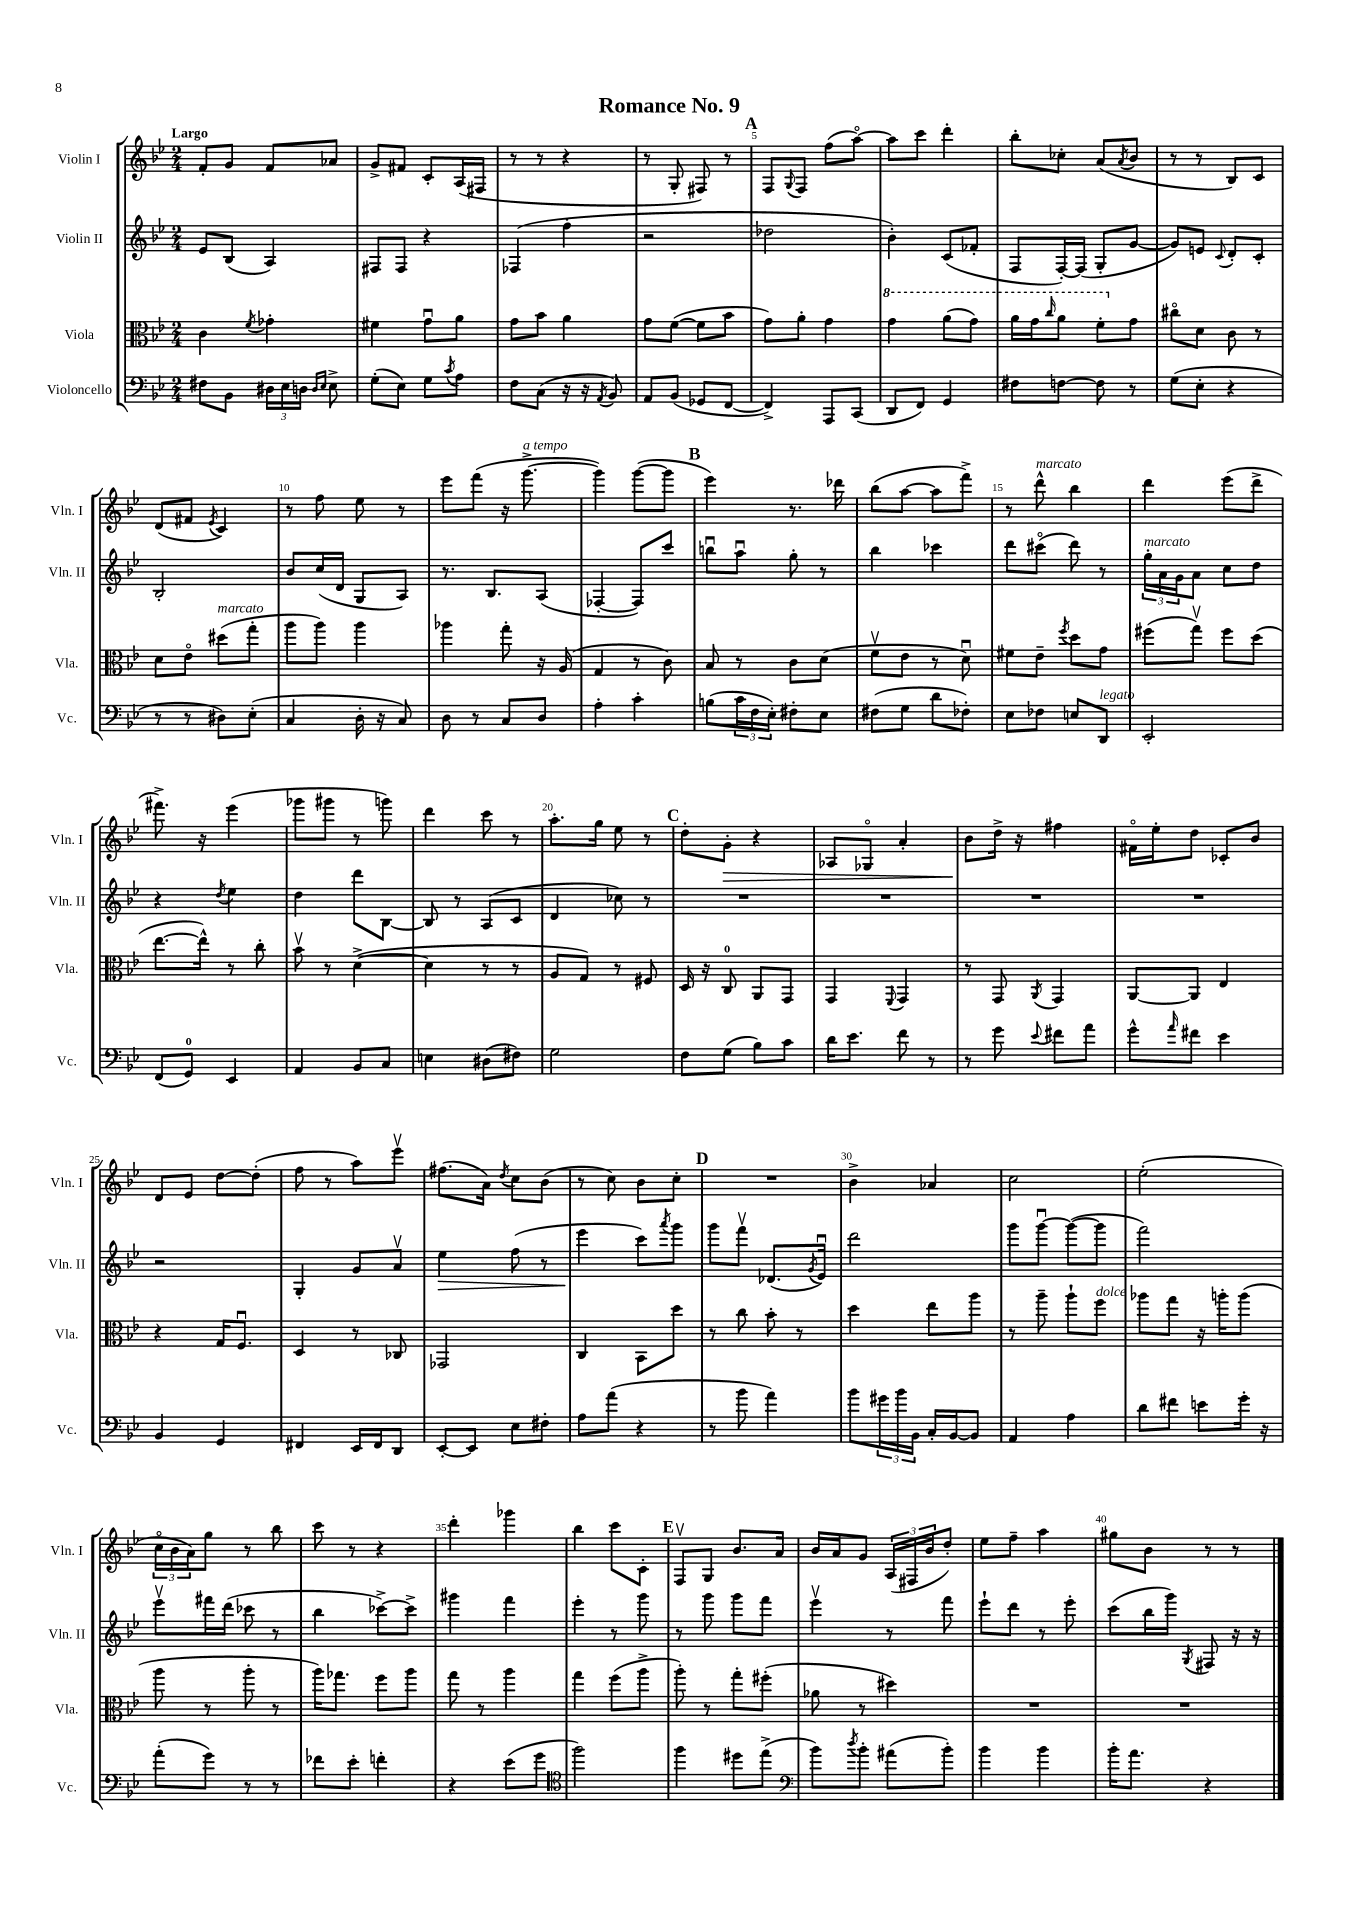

**kern	**kern	**kern	**kern
*staff4	*staff3	*staff2	*staff1
*clefF4	*clefC3	*clefG2	*clefG2
*k[b-e-]	*k[b-e-]	*k[b-e-]	*k[b-e-]
*M2/4	*M2/4	*M2/4	*M2/4
8F#	4c	8e-	8f'
8BB-	.	(8B-	8g
.	8qf	.	.
24D#	4g-'	4A)	8f
24E-	.	.	.
24D	.	.	.
16qqD	.	.	.
16qqE-	.	.	.
8E-^	.	.	8a-
=	=	=	=
(8G'	4f#	8F#	8g^
8E-)	.	8F#	8f#
8G	8gu	4r	8c'
8qc	.	.	.
8A	8a	.	(16A
.	.	.	16F#
=	=	=	=
8F	8g	(4F-	8r
(8C	8b-	.	8r
16r	4a	4ff'	4r
16r	.	.	.
8qAA	.	.	.
8BB-)	.	.	.
=	=	=	=
8AA	8g	2r	8r
(8BB-	([8f	.	8G'
8GG-	8f]	.	8F#)
[8FF	8b-	.	8r
=	=	=	=
4FF^])	8g)	2dd-	8F
.	.	.	8qqG
.	8a'	.	8F
8AAA	4g	.	(8ff
(8CC	.	.	[8aao)
=	=	=	=
8DD	4gg	4b-')	8aa]
8FF)	.	.	8ccc
4GG	(8aa	(8c	4ddd'
.	8gg)	8f-'	.
=	=	=	=
8F#	16aa	8F	8bb-'
.	16gg	.	.
.	16qqccc	.	.
[8F	8aa	[16F')	8cc-'
.	.	(16F]	.
8F]	8ff'	8G'	(8a
.	.	.	8qa
8r	8g	[8g	8b-
=	=	=	=
(8G	8cc#o	8g])	8r
8E-'	8d	8e	8r
.	.	8qqc	.
4r	8c	8d'	8B-)
.	8r	8c'	8c
=	=	=	=
8r	8d	2B-'	(8d
8r	8e-o	.	8f#
.	.	.	8qe-
8D#)	(8dd#	.	4c)
(8E-'	8gg'	.	.
=	=	=	=
4C	8aa	8b-	8r
.	8aa)	(16cc	8ff
.	.	16d	.
16D'	4aa	8G	8ee-
16r	.	.	.
8C)	.	8A)	8r
=	=	=	=
8D	4aa-	8.r	8eee-
8r	.	.	(8fff
.	.	8.B-	.
8C	8gg'	.	16r
.	.	.	[8.ggg^
8D	16r	(8A	.
.	(16A	.	.
=	=	=	=
4A'	4G	[4F-'	4ggg])
4c'	8r	8F-])	([8ggg
.	8c)	8ccc	8ggg]
=	=	=	=
(8B	8B-	8bbu	4eee-)
24c	8r	8aau	.
24F	.	.	.
24E-')	.	.	.
8F#'	8c	8gg'	8.r
8E-	(8d	8r	.
.	.	.	16ddd-
=	=	=	=
(8F#	8fv	4bb-	(8bb-
8G	8e-	.	[8aa
8d	8r	4ccc-	8aa]
8F-')	8du)	.	8fff^)
=	=	=	=
8E-	8f#	8ddd	8r
8F-	8e-~	(8ccc#o	8ddd^^
.	8qff	.	.
8E	8dd	8ddd)	4bb-
8DD	8g	8r	.
=	=	=	=
2EE-'	(8ff#	24gg'	4ddd
.	.	24a	.
.	.	24g	.
.	8ggv)	8a	.
.	8ff#	8cc	(8eee-
.	(8dd	8dd	8ddd^
=	=	=	=
(8FF	[8.ee-	4r	8.fff#^)
8GG)	.	.	.
.	16ee-^^])	.	16r
.	.	8qdd	.
4EE-	8r	4ee-	(4eee-
.	8cc'	.	.
=	=	=	=
4AA	8b-v	4dd	8ggg-
.	8r	.	8ggg#
8BB-	([4d^	8ddd	8r
8C	.	[8B-	8ggg)
=	=	=	=
4E	4d]	8B-]	4ddd
.	.	8r	.
(8D#	8r	(8A	8ccc
8F#)	8r	8c	8r
=	=	=	=
2G	8A	4d	8.aa'
.	8G)	.	.
.	.	.	16gg
.	8r	8cc-)	8ee-
.	8F#	8r	8r
=	=	=	=
8F	16D	2r	8dd'
.	16r	.	.
(8G	8C	.	8g'
8B-)	8AA	.	4r
8c	8GG	.	.
=	=	=	=
16d	4GG	2r	8A-
8.e-	.	.	.
.	.	.	8G-o
.	8qqFF	.	.
8f	4GG	.	4a'
8r	.	.	.
=	=	=	=
8r	8r	2r	8b-
8g	8GG	.	16dd^
.	.	.	16r
8qqe-	8qAA	.	.
8f#	4GG	.	4ff#
8a	.	.	.
=	=	=	=
8g^^	[8AA	2r	16f#o
.	.	.	16ee-'
16qqa	.	.	.
8f#	8AA]	.	8dd
4e-	4E-	.	8c-'
.	.	.	8b-
=	=	=	=
4BB-	4r	2r	8d
.	.	.	8e-
4GG	16G	.	[8dd
.	8.Fu	.	.
.	.	.	(8dd']
=	=	=	=
4FF#	4D	4G'	8ff
.	.	.	8r
16EE-	8r	8g	8aa)
16FF#	.	.	.
8DD	8C-	8av	8eee-v
=	=	=	=
[8EE-'	2GG-	4ee-	(8.ff#
8EE-]	.	.	.
.	.	.	16a)
.	.	.	8qdd
8E-	.	(8ff	8cc
8F#'	.	8r	(8b-
=	=	=	=
8A	4C	4eee-	8r
(8a	.	.	8cc)
4r	8BB-	8ccc)	8b-
.	.	8qaaa	.
.	8dd	8ggg	8cc'
=	=	=	=
8r	8r	8ggg	2r
8b-	8cc	8fffv	.
4a)	8b-'	(8.d-	.
.	8r	.	.
.	.	8qg	.
.	.	16e-u)	.
=	=	=	=
8b-	4dd	2ddd	4b-^
24g#	.	.	.
24b-	.	.	.
24BB-	.	.	.
16C'	8ee-	.	4a-
[16BB-	.	.	.
8BB-]	8aa	.	.
=	=	=	=
4AA	8r	8ggg	2cc
.	8aa~	[8gggu	.
4A	8aa`	(8ggg_	.
.	8ff	8ggg]	.
=	=	=	=
8d	8aa-	2fff)	(2ee-'
8f#	8gg	.	.
8e	16r	.	.
.	16aa'	.	.
16g'	(8aa	.	.
16r	.	.	.
=	=	=	=
(8a'	8aa	8eee-v	24cco
.	.	.	24b-
.	.	.	24a)
8g)	8r	16fff#	8gg
.	.	(16ddd	.
8r	8aa'	8ccc-	8r
8r	8r	8r	8bb-
=	=	=	=
8f-	16aa)	4bb-	8ccc
.	8.gg-	.	.
8e-'	.	.	8r
4f'	8ff	[8ccc-^)	4r
.	8aa	8ccc-^]	.
=	=	=	=
4r	8gg	4ggg#	4ddd'
.	8r	.	.
(8e-	4aa	4fff	4ggg-
8g	.	.	.
=	=	=	=
*clefC4	*	*	*
2ff)	4gg	4eee-'	4bb-
.	(8ff	8r	8ccc
.	8aa^	8ggg	8c'
=	=	=	=
4ff	8aa')	8r	8Fv
.	8r	8ggg	8G
8dd#	8gg'	8ggg	8.b-
(8ee-^	(8ff#'	8fff	.
.	.	.	16a
=	=	=	=
*clefF4	*	*	*
8b-)	8a-	4eee-v	16b-
.	.	.	16a
8qdd	.	.	.
8b-'	8r	.	8g
(8a#	4dd#)	8r	(24A
.	.	.	24F#
.	.	.	24b-
8b-')	.	8fff	8dd')
=	=	=	=
4b-	2r	8eee-`	8ee-
.	.	8ddd	8ff~
4b-	.	8r	4aa
.	.	8eee-'	.
=	=	=	=
16b-'	2r	(8ccc	8gg#
8.a	.	.	.
.	.	16bb-	8b-
.	.	16ggg)	.
.	.	8qG	.
4r	.	8F#	8r
.	.	16r	8r
.	.	16r	.
==	==	==	==
*-	*-	*-	*-
